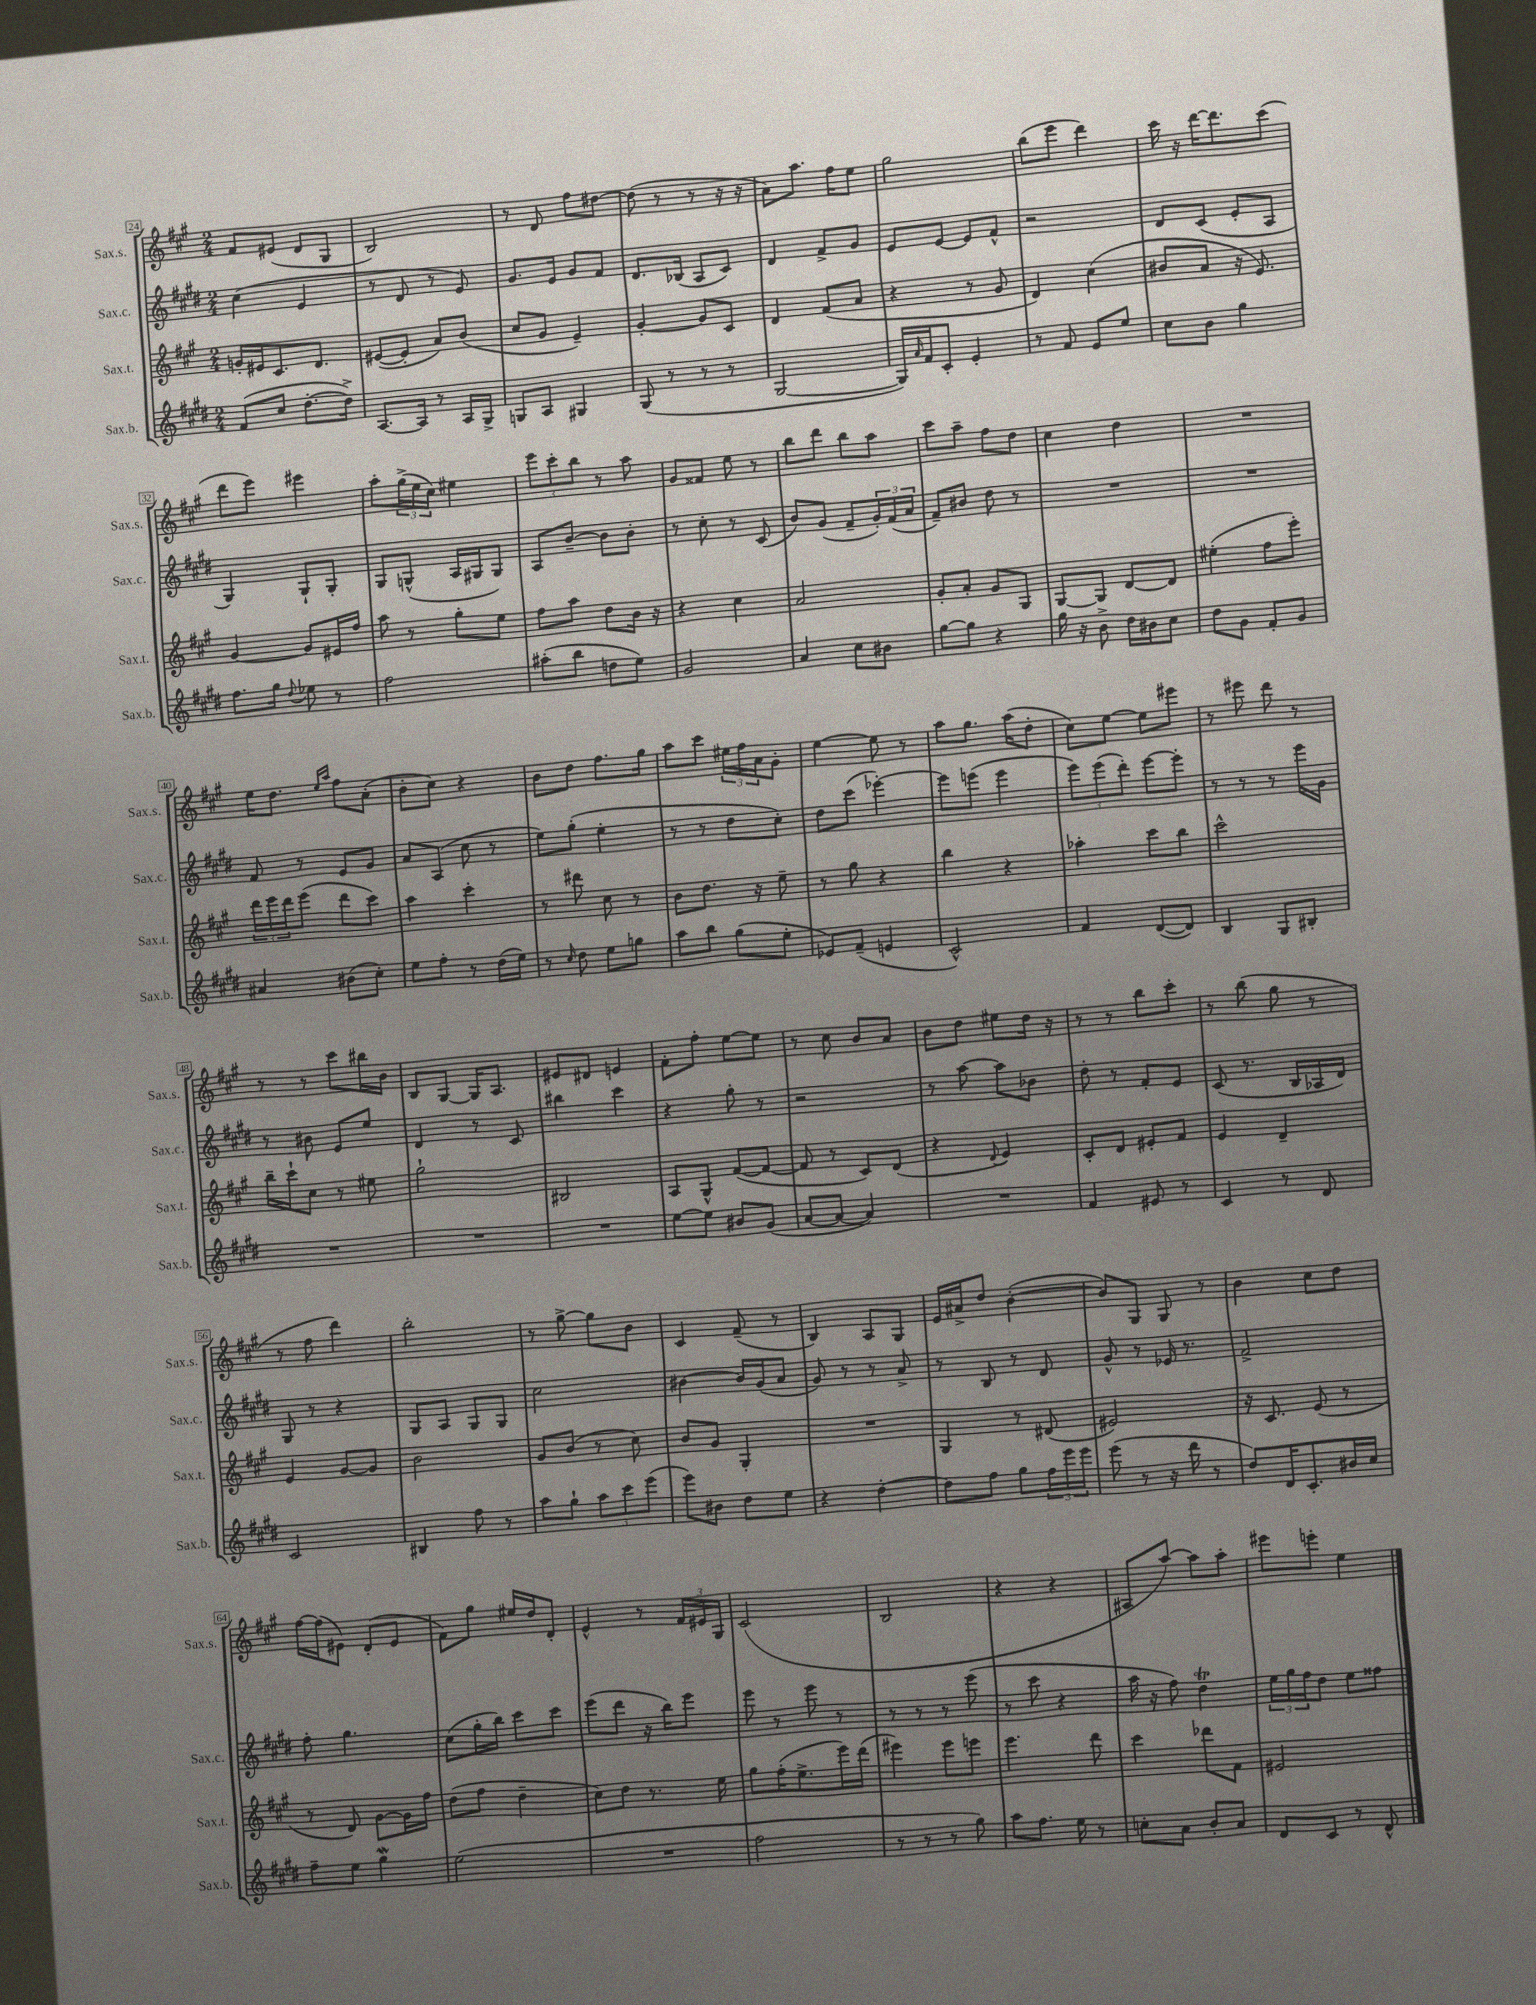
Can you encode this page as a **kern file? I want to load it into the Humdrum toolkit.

**kern	**kern	**kern	**kern
*part4	*part3	*part2	*part1
*staff4	*staff3	*staff2	*staff1
*I"Sax.b.	*I"Sax.t.	*I"Sax.c.	*I"Sax.s.
*I'Sax.b.	*I'Sax.t.	*I'Sax.c.	*I'Sax.s.
*clefG2	*clefG2	*clefG2	*clefG2
*k[f#c#g#d#]	*k[f#c#g#]	*k[f#c#g#d#]	*k[f#c#g#]
*M2/4	*M2/4	*M2/4	*M2/4
=24	=24	=24	=24
(8f#/L	16gn'/LL	(4cc#\	8f#/L
.	16e#X/J	.	.
8cc#/J	8.c#/	.	(8e#X/J
[8.dd#'\L	.	4e/	8d/L
.	8.d/J	.	.
.	.	.	8G#/J
16dd#^\Jk])	.	.	.
=25	=25	=25	=25
[8.A/L	([8e#X/L	8r	2B/)
.	8e#'/J]	8d#/	.
16A/Jk]	.	.	.
8r	8a/L)	8r	.
16A/LL	(8b/J	8e/)	.
16G#^/JJ	.	.	.
=26	=26	=26	=26
8Gn/L	8cc#/L	8.g#/L	8r
8A/J	8g#/J	.	8d/
.	.	16e/Jk	.
4G#X/	4e~/)	8g#/L	8ff#\L
.	.	8f#/J	[8dd#X\J
=27	=27	=27	=27
(8G#/	[4g#'/	8.d#/L	(8dd#\]
8r	.	.	8r
.	.	(16B-X/Jk	.
8r	8g#/L]	8A/L	8r
8r	8c#/J	8c#/J)	16r
.	.	.	16r
=28	=28	=28	=28
[2G#/	4d/	4d#/	8a\L)
.	.	.	8.aa\J
.	(8f#/L	8f#^/L	.
.	.	.	16ff#\KL
.	8a/J	8g#/J	8ee\J
=29	=29	=29	=29
16G#/LL])	4r	8e/L	2gg#\
16qqa/	.	.	.
16f#/J	.	.	.
8c#'/J	.	[8e/J	.
4e'/	8r	8e/L]	.
.	8g#/	8f#^^/J	.
=30	=30	=30	=30
8r	4d/)	2r	(8bb\L
8f#/	.	.	8eee\J
8e/L	(4cc#\	.	4ddd\)
8ee/J	.	.	.
=31	=31	=31	=31
8cc#\L	8b#X/L	8d#/L	16ccc#\
.	.	.	16r
8b\J	8a/J	(8c#/J	[16ddd\KL
.	.	.	8.ddd\]
4gg#\	16r	8e'/L	.
.	8.e/)	.	.
.	.	8A/J	(8ccc#\J
!!LO:LB:g=z
=32	=32	=32	=32
8.ff#\L	[4g#/	4G#/)	8ddd\L
.	.	.	8eee\J)
16gg#\Jk	.	.	.
8qqdd#/	.	.	.
8ee-X\	8g#/L]	8G#`/L	4eee#X\
8r	16e#X/L	8G#'/J	.
.	16ff#/JJ	.	.
=33	=33	=33	=33
2ff#\	8aa\	8G#/L	8aa'\L
.	8r	(8Gn^^/J	(24gg#^\L
.	.	.	24ee\
.	.	.	24cc#\JJ)
.	8gg#'\L	16A/LL	4ee#X\
.	.	16G#X/J	.
.	8ee\J	8G#/J)	.
=34	=34	=34	=34
(8aa#X'\L	8ff#\L	8A/L	12eee\L
.	.	.	12ccc#'\
8bb\J	8aa\J	[8b~/J	.
.	.	.	12bb\J
8ddn\L	8dd\L	8b\L]	8r
8ee\J)	16b\Jk	8b'\J	8aa\
.	16r	.	.
=35	=35	=35	=35
2g#/	4r	8r	8g#/L
.	.	8cc#'\	8f##X/J
.	4cc#\	8r	8ee\
.	.	(8c#/	8r
=36	=36	=36	=36
4a/	2a/	8b/L)	8bb\L
.	.	(8g#/J	8ddd\J
8cc#\L	.	8f#~/L	8bb\L
8b#X\J	.	24g#'/L)	8aa\J
.	.	(24f#/	.
.	.	24a/JJ	.
=37	=37	=37	=37
[8gg#\L	8g#'/L	8f#~/L)	8ccc#\L
8gg#\J]	8a'/J	8b#X/J	8aa~\J
4r	8g#/L	8dd#\	8ff#\L
.	8G#/J	8r	8dd\J
=38	=38	=38	=38
16gg#\	[8G#/L	2r	4cc#\
16r	.	.	.
8b^\	8G#/J]	.	.
16dd#\LL	[8d/L	.	4dd\
16b#X\J	.	.	.
8cc#\J	8d/J]	.	.
=39	=39	=39	=39
8dd#\L	(4ee#X'\	2r	2r
8g#\J	.	.	.
8f#'/L	8ff#\L	.	.
8g#/J	8eee'\J)	.	.
!!LO:LB:g=z
=40	=40	=40	=40
4a#X/	24ddd\LL	8f#/	16ee\KL
.	24eee\	.	.
.	.	.	8.dd\J
.	24ddd\J	.	.
.	(8eee\J	8r	.
.	.	.	16qqee/LL
.	.	.	16qqaa/JJ
(8b#X\L	8ddd\L	8e/L	8ff#\L
8cc#'\J)	8ccc#\J)	8g#/J	(8a'\J
=41	=41	=41	=41
8ee\L	4aa\	8a/L	8b'\L
8ff#'\J	.	(8A/J	8cc#\J)
8r	4ccc#'\	8cc#\	4r
(16dd#\LL	.	8r	.
16ee\JJ)	.	.	.
=42	=42	=42	=42
8r	8r	8ee\L)	8b\L
16qqcc#/	.	.	.
8dd#\	8ddd#X\	(8gg#'\J	8dd\J
8ee\L	8cc#\	4ee'\	8.ff#\L
8ggn\J	8r	.	.
.	.	.	16gg#\Jk
=43	=43	=43	=43
8aa\L	8b\L	8r	8aa\L
8bb\J	8.dd\J	8r	8ccc#\J
(8gg#\L	.	8dd#\L	24ee#X\LL
.	.	.	24ff#\
.	16r	.	.
.	.	.	24a\J
8ee'\J	8ee~\	8cc#'\J)	8g#'\J
=44	=44	=44	=44
8e-X/L)	8r	8dd#\L	[4ee\
(8f#~/J	8gg#\	(8ccc#\J	.
4en/	4r	[4eee-X'\)	8ee\]
.	.	.	8r
=45	=45	=45	=45
2c#^^/)	4bb\	8eee-\L]	8aa\L
.	.	(8eeen\J	8.gg#\J
.	4r	4eee\	.
.	.	.	(16aa\KL
.	.	.	8dd'\J
=46	=46	=46	=46
4f#/	4aa-X'\	12eee\L)	8cc#\L)
.	.	(12eee\	.
.	.	.	[8ee\J
.	.	12ddd#'\J)	.
([8d#/L	8ccc#\L	[8eee\L	8ee\L]
8d#/J])	8bb\J	8eee'\J]	8eee#X\J
=47	=47	=47	=47
4B/	2ccc#^^\	8r	8r
.	.	8r	8eee#X\
8G#/L	.	8r	8ddd\
8B#X'/J	.	16eee\LL	8r
.	.	16g#\JJ	.
!!LO:LB:g=z
=48	=48	=48	=48
2r	16bb~\LL	8r	8r
.	16ccc#`\J	.	.
.	8cc#\J	8b#X\	8r
.	8r	8e/L	8ccc#\L
.	8ee#X\	8ee/J	16bb#X\L
.	.	.	16b\JJ
=49	=49	=49	=49
2r	2gg#`\	4d#/	8B/L
.	.	.	[8G#/J
.	.	8r	16G#/KL]
.	.	.	8.A/J
.	.	8c#/	.
=50	=50	=50	=50
2r	2B#X/	4bb#X\	8e#X/L
.	.	.	8d#X/J
.	.	4ccc#\	4en/
=51	=51	=51	=51
[8ee\L	8A/L	4r	8f#'\L
8ee\J]	8G#^^/J	.	8ff#'\J
8b#X/L	([8f#/L	8gg#'\	[8ee\L
(8g#/J	8f#/J_	8r	8ee\J]
=52	=52	=52	=52
[8a/L	8f#/]	2r	8r
8a/J_	8r	.	8cc#\
4a/])	8c#/L)	.	8b/L
.	(8d/J	.	8a/J
=53	=53	=53	=53
2r	4r	8r	8b\L
.	.	[8aa\	8dd\J
.	8qqd/	.	.
.	4e/)	8aa\L]	8ee#X\L
.	.	8b-X\J	16dd\Jk
.	.	.	16r
=54	=54	=54	=54
4f#/	8c#'/L	8dd#'\	8r
.	8d/J	8r	8r
8e#X/	8e#X'/L	8f#'/L	8bb\L
8r	8f#/J	8e/J	8ccc#'\J
=55	=55	=55	=55
4c#/	4e/	(8c#/	8r
.	.	8.r	(8bb\
8r	4d~/	.	8gg#\
.	.	16B/LL	.
8d#/	.	16A-X/	8r
.	.	16d#/JJ)	.
!!LO:LB:g=z
=56	=56	=56	=56
2c#/	4e/	8G#/	8r
.	.	8r	8ff#\
.	[8g#/L	4r	4ddd\)
.	8g#/J]	.	.
=57	=57	=57	=57
4B#X/	2b\	8G#/L	2bb'\
.	.	8A/J	.
8ff#\	.	8G#/L	.
8r	.	8G#/J	.
=58	=58	=58	=58
8aa\L	8g#/L	2cc#\	8r
8gg#`\J	(8b/J	.	[8gg#^\
12aa\L	8r	.	8gg#\L]
12ccc#\	.	.	.
.	8cc#\)	.	8b\J
(12eee\J	.	.	.
=59	=59	=59	=59
8eee\L)	8b/L	[4b#X\	4c#/
8b#X\J	8g#/J	.	.
8dd#\L	4G#'/	16b#/LL]	(8f#~/
.	.	(16g#/J	.
8ee\J	.	8a/J	8r
=60	=60	=60	=60
4r	2r	8g#/)	4B/)
.	.	8r	.
[4dd#'\	.	8r	8A/L
.	.	8a^/	8G#/J
=61	=61	=61	=61
8dd#\L]	4G#/	8r	16e/LL
.	.	.	16a#X^/J
8ff#\J	.	8B/	8dd/J
8gg#\L	8r	8r	([4b'\
24ff#\L	(8d#X/	8d#/	.
24eee\	.	.	.
24eee\JJ	.	.	.
=62	=62	=62	=62
(8eee\	2e#X/)	8g#^^/	8b/L])
8r	.	8r	8G#/J
16r	.	16e-X/	8G#/
16ddd#\	.	8.r	.
8r	.	.	8r
=63	=63	=63	=63
8dd#/L)	16r	2f#^/	4b\
.	8.c#/	.	.
16d#/K	.	.	.
8.c#'/	.	.	.
.	(8e/	.	8cc#\L
16b#X/L	8r	.	8dd\J
16cc#/JJ	.	.	.
!!LO:LB:g=z
=64	=64	=64	=64
8ff#~\L	8r	8ff#'\	[16ff#\LL
.	.	.	(16ff#\J]
8ee\J	8d/)	4.gg#\	8e#X\J)
4gg#W\	[8g#\L	.	(8d'/L
.	16g#\L]	.	8e#/J
.	16ff#\JJ	.	.
=65	=65	=65	=65
(2ee\	(8dd\L	(8cc#\L	8f#\L)
.	8ff#\J	16gg#'\L	8gg#\J
.	.	16bb\JJ)	.
.	4dd~\	8ccc#\L	16ee#X/LL
.	.	.	16dd/J
.	.	8ccc#\J	8d'/J
=66	=66	=66	=66
2r	8cc#\L)	(8eee\L	4e^^/
.	8dd\J	8ddd#\J	.
.	8.r	16r	8r
.	.	16bb\KL)	.
.	.	8eee\J	24f#/LL
.	.	.	24e#X/
.	16ee\	.	.
.	.	.	24G#/JJ
=67	=67	=67	=67
2ff#\	8gg#\L	8eee\	(2c#/
.	(16ff#'\K	8r	.
.	8.ee^\	.	.
.	.	8eee\	.
.	16eee\L)	8r	.
.	(16ddd\JJ	.	.
=68	=68	=68	=68
8r	4eee#X\)	8r	2B/
8r	.	8r	.
8r	8eee#\L	8r	.
8gg#\)	8eeen\J	(8eee\	.
=69	=69	=69	=69
8aa\L	4.eee\	8r	4r
8.ff#\J	.	8ccc#\	.
.	.	4r	4r
16ee\	.	.	.
8r	8ddd\	.	.
=70	=70	=70	=70
8ccn'\L	4ccc#\	16aa\	8A#X/L
.	.	16r	.
8a\J	.	8ff#\)	[8aa/J)
8b'/L	8ddd-X\L	4dd#t\	8aa\L]
8a/J	8f#\J	.	8aa'\J
=71	=71	=71	=71
8d#/L	2e#X/	24ee\LL	8eee#X\L
.	.	24gg#\	.
.	.	24ff#\J	.
8c#/J	.	8dd#\J	8eeen'\J
8r	.	8ee\L	4ee\
8d#^^/	.	8ff##X\J	.
==	==	==	==
*-	*-	*-	*-
